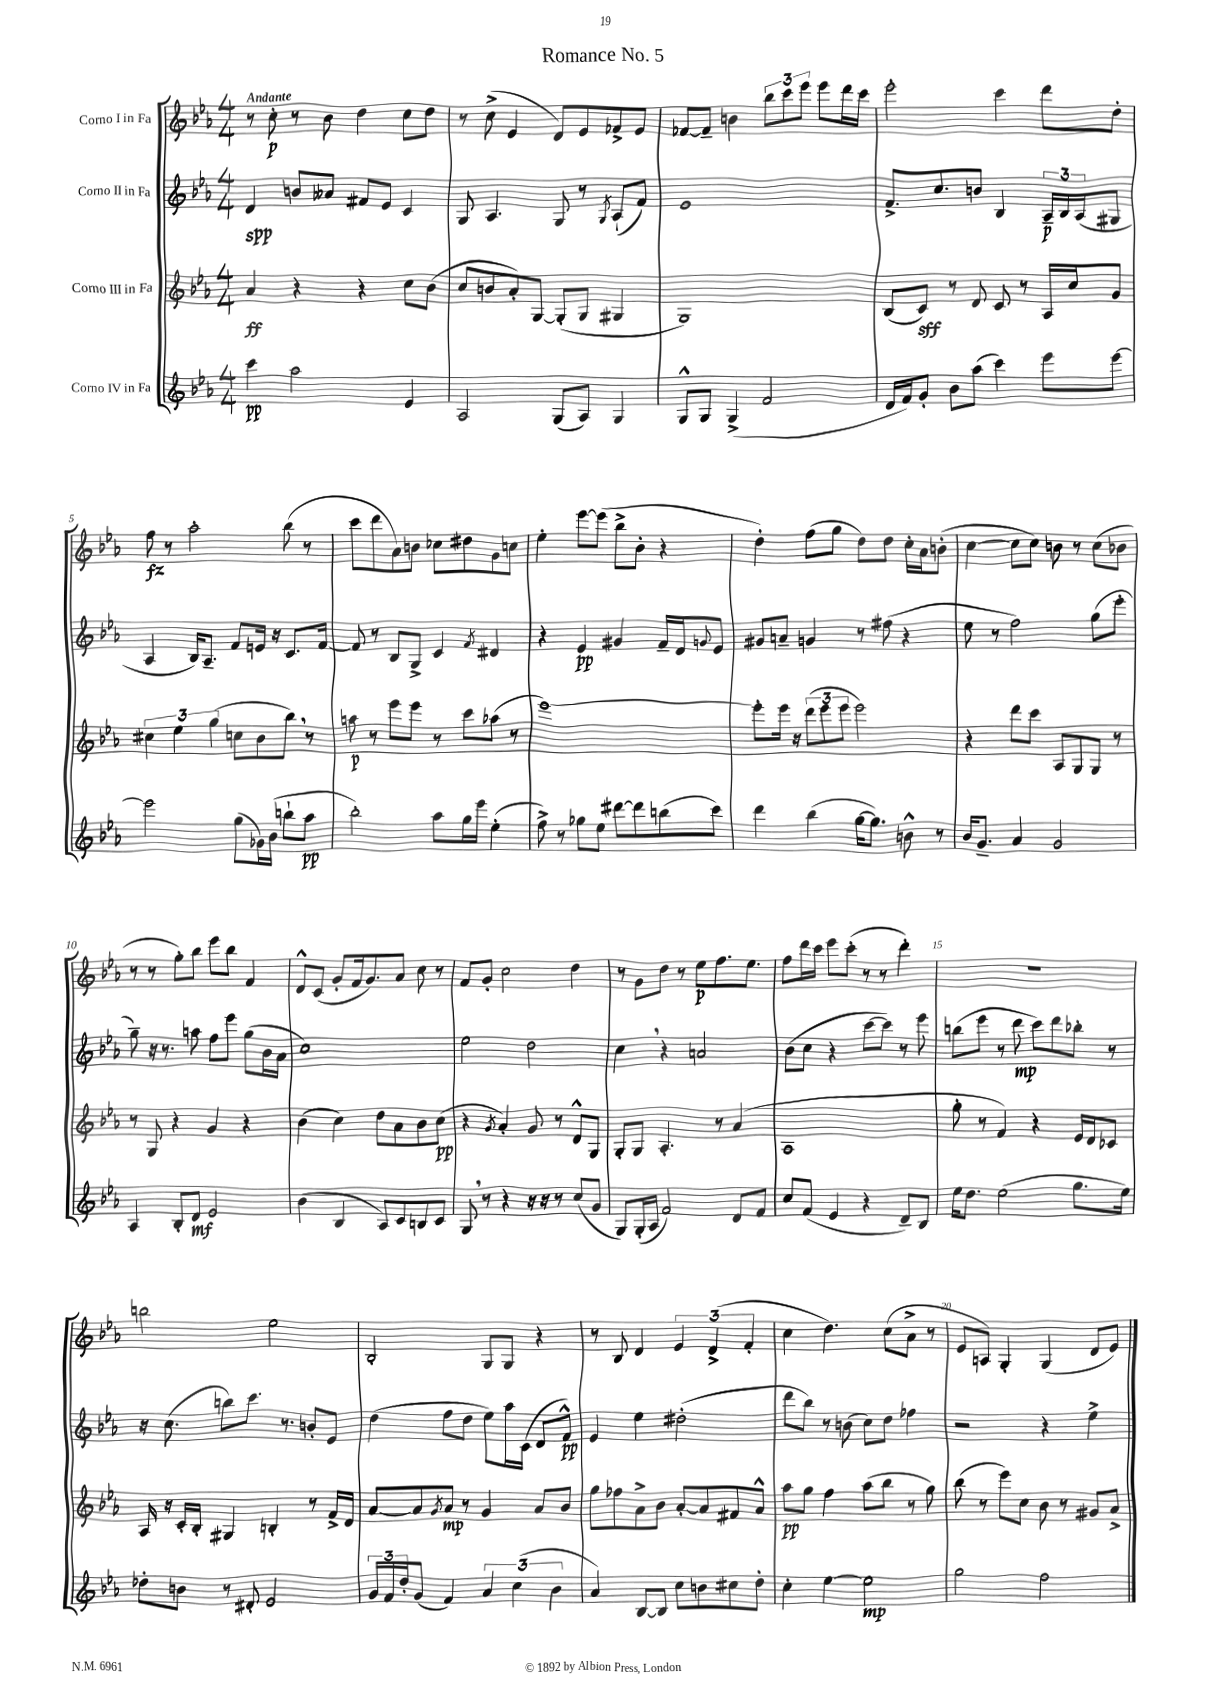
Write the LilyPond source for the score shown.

\header { title = "Romance No. 5" }
<<
\new StaffGroup <<
\new Staff = "s0" \with { instrumentName = "Corno I in Fa" } {
    \clef treble \key ees \major \numericTimeSignature \time 4/4 \tempo "Andante"
    r8 c''8-.\p r8 bes'8 d''4 c''8 d''8 |
    r8 c''8->( ees'4 d'8) ees'8 fes'8-> ees'8 |
    fes'8~ fes'8-- b'4 \tuplet 3/2 { bes''8 c'''8 ees'''8 } ees'''8 d'''16 c'''16 |
    ees'''2-. c'''4 d'''8 d''8-. |
    f''8\fz r8 aes''2-. bes''8( r8 |
    c'''8 d'''8 aes'8) b'8 ces''8 dis''8 g'8 c''8 |
    ees''4-. ees'''8~ ees'''8( bes''8-> bes'8-. r4 |
    d''4-.) f''8( g''8 d''8) d''8 c''16-. aes'16 b'8-.( |
    c''4~ c''8 c''8) b'8 r8 c''8( bes'8 |
    r8 r8 g''8-.) bes''8 ees'''8 bes''8 f'4 |
    d'8-^ c'8( g'8-. f'16 g'8.) aes'8 c''8 r8 |
    f'8 g'8-. c''2 d''4 |
    r8 g'8 d''8 r8 ees''8\p f''8. ees''8. |
    f''8 d'''16 c'''16 ees'''8 c'''8-.( r8 r8 d'''4-.) |
    r1 |
    b''2 ees''2 |
    bes2-. g8 g8 r4 |
    r8 bes8 d'4 \tuplet 3/2 { ees'4 d'4->( f'4-. } |
    c''4 d''4.) c''8( aes'8-> r8 |
    ees'8 a8) g4-. g4( d'8 ees'8) \bar "|." |
}
\new Staff = "s1" \with { instrumentName = "Corno II in Fa" } {
    \clef treble \key ees \major \numericTimeSignature \time 4/4
    d'4\spp b'8 aeses'8 fis'8 ees'8 c'4 |
    g8 aes4. g8 r8 \acciaccatura { g8 } aes8-!( f'8) |
    ees'1 |
    f'8.-> c''8. b'8 bes4 \tuplet 3/2 { aes16--\p bes16 aes16( } gis8 |
    aes4 bes16) aes8.-- f'8 e'16 r16 c'8. f'16~ |
    f'8 r8 bes8 g8-> c'4 \acciaccatura { f'8 } dis'4 |
    r4 ees'4\pp gis'4 f'16-- d'16 \appoggiatura { g'8 } ees'8 |
    gis'8 a'8-- g'4 r8 fis''8( r4 |
    ees''8 r8 f''2) g''8( ees'''8-. |
    g''8--) r16 r8. a''8 f''8 ees'''8 g''8( bes'16 aes'16 |
    c''1) |
    ees''2 d''2 |
    c''4 \breathe r4 a'2 |
    bes'8( c''8 r4 c'''8~ c'''8) r8 ees'''8 |
    b''8( ees'''8 r8 d'''8\mp c'''8) d'''8 bes''8-. r8 |
    r16 c''8.( b''8) c'''8. r8. b'8-. ees'8 |
    d''4( f''8 d''8 ees''8) aes''16 c'16( d'8 f'8-^\pp) |
    ees'4 ees''4 dis''2-.( |
    d'''8 bes''8) r8 b'8( c''8) d''8 fes''4 |
    r2 r4 ees''4-> \bar "|." |
}
\new Staff = "s2" \with { instrumentName = "Corno III in Fa" } {
    \clef treble \key ees \major \numericTimeSignature \time 4/4
    aes'4\ff r4 r4 c''8 bes'8( |
    c''8 b'8 aes'8-.) g8~ g8-.( g8 gis4 |
    g1) |
    bes8( c'8\sff) r8 d'8 c'8 r8 aes16 c''16 g'8 |
    \tuplet 3/2 { cis''4 ees''4 g''4( } c''8 bes'8 bes''8) \breathe r8 |
    a''8\p r8 ees'''8 ees'''8 r8 c'''8 aes''8( r8 |
    ees'''1~) |
    ees'''8-. ees'''16 r16 \tuplet 3/2 { d'''8( ees'''8 ees'''8 } ees'''2) |
    r4 d'''8 c'''8 aes8 g8 g8 r8 |
    r8 g8 r4 g'4 r4 |
    bes'4( c''4) d''8 aes'8 bes'8 c''8\pp( |
    r4 \acciaccatura { g'8 } aes'4-.) g'8 r8 d'8-^ g8 |
    g8-. g8 aes4.-. r8 aes'4( |
    aes1 |
    g''8-. r8 f'4) r4 ees'16 d'16 ces'8 |
    aes16 r16 c'16-. bes16-. gis4 b4-. r8 f'16-> d'16 |
    aes'8~ aes'8 \acciaccatura { g'8 } aes'8\mp r8 g'4 aes'8 bes'8 |
    g''8 fes''8 aes'8-> bes'8 aes'8~-. aes'8 fis'8 aes'8-^ |
    aes''8\pp g''8 f''4 aes''8( bes''8 r8 g''8) |
    bes''8( r8 ees'''8) c''8 bes'8 r8 gis'8 aes'8-> \bar "|." |
}
\new Staff = "s3" \with { instrumentName = "Corno IV in Fa" } {
    \clef treble \key ees \major \numericTimeSignature \time 4/4
    c'''4\pp aes''2 ees'4 |
    aes2 g8( aes8) g4 |
    g8-^ g8 g4->( f'2 |
    d'16 f'16) g'8-. bes'8 aes''8( c'''4) ees'''8 ees'''8~ |
    ees'''2 g''8( ges'16) bes'16( b''8-! aes''8\pp |
    bes''2-.) aes''8 g''16 ees'''16 ees''4-.( |
    f''8->) r8 ges''8 ees''8 dis'''8~ dis'''8 b''8( c'''8) |
    d'''4 bes''4( g''16~ g''8.) b'8-^ r8 |
    bes'16 g'8.-- aes'4 g'2 |
    aes4 bes8-. d'8\mf ees'2 |
    bes'4( bes4 aes8) c'8 b8 c'8 |
    g8 \breathe r8 r4 r16 r16 r8 c''8( g'8 |
    g8) g16-.( aes16 f'2) d'8 f'8 |
    c''8 f'8( ees'4 r4 d'8--) bes8 |
    ees''16 d''8. ees''2( g''8. ees''16) |
    des''8-. b'8 r8 dis'8-. ees'2 |
    \tuplet 3/2 { g'16 f'16 d''16-. } g'8( f'4) \tuplet 3/2 { aes'4 c''4( bes'4 } |
    aes'4) bes8~ bes8 c''8 b'8 cis''8 d''8-. |
    c''4-. ees''4~ ees''2\mp |
    g''2 f''2 \bar "|." |
}
>>
>>
\layout { \context { \Score \override BarNumber.break-visibility = ##(#f #t #t) barNumberVisibility = #(every-nth-bar-number-visible 5) } }
